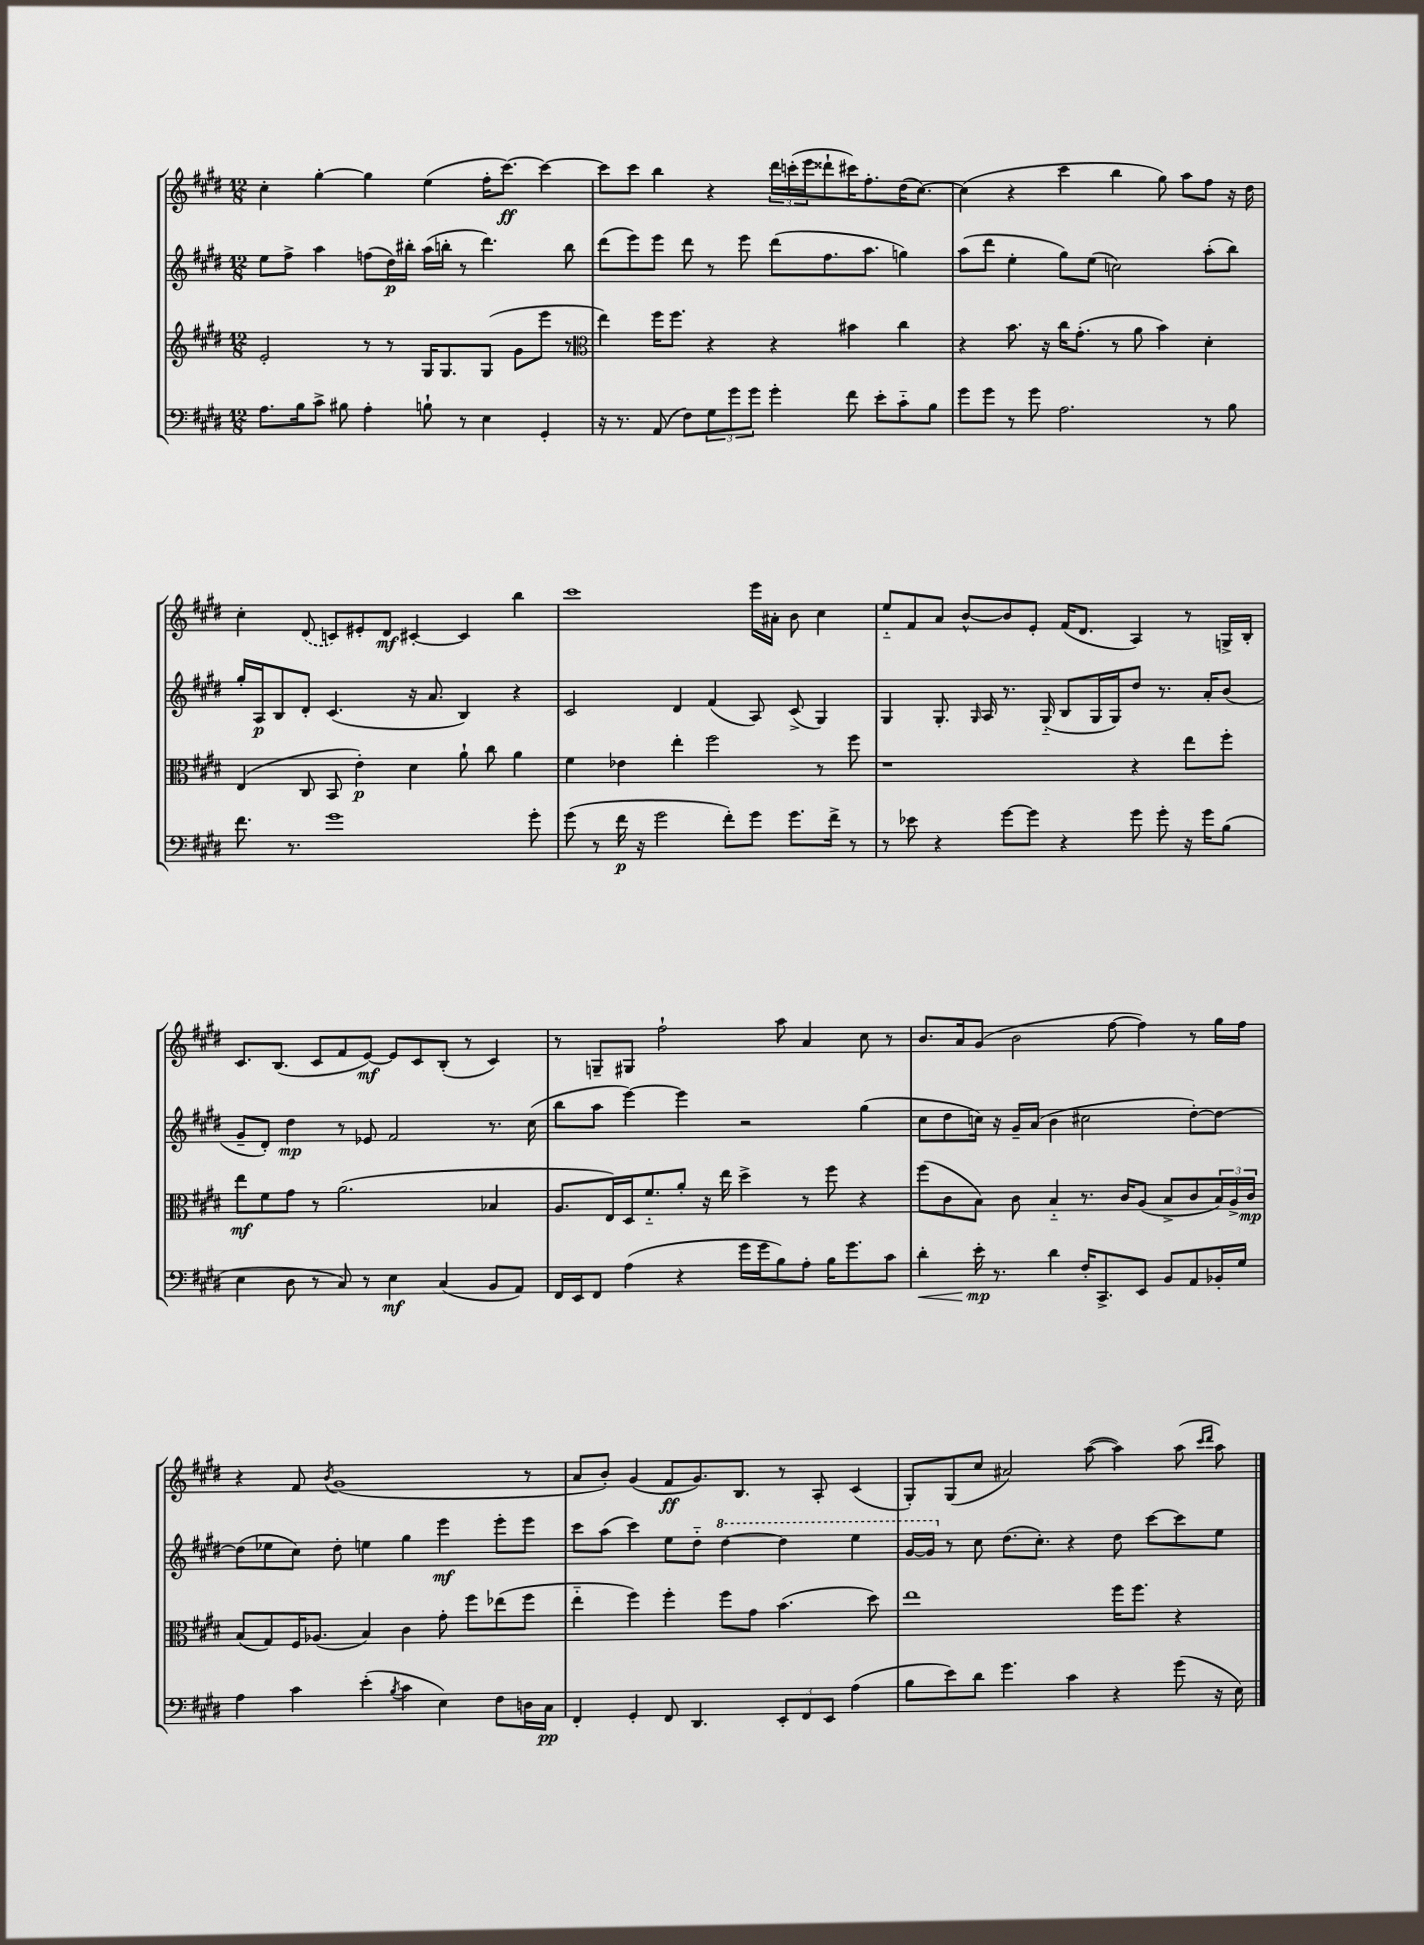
<<
\new StaffGroup <<
\new Staff = "s0" {
    \clef treble \key e \major \numericTimeSignature \time 12/8
    cis''4-. gis''4~-. gis''4 e''4( fis''16-. cis'''8.~\ff) cis'''4~ |
    cis'''8 cis'''8 b''4 r4 \tuplet 3/2 { dis'''16 c'''16-.( e'''16 } disis'''8-! cis'''16) fis''8.-. dis''16( cis''8.~) |
    cis''4( r4 cis'''4 b''4 gis''8) a''8 fis''8 r16 dis''16 |
    cis''4-. \once \slurDashed dis'8( c'8) eis'8-. dis'8\mf cis'4~-. cis'4 b''4 |
    cis'''1 e'''16 ais'16-. b'8 cis''4 |
    e''8-_ fis'8 a'8 b'8~-^ b'8 e'8-. fis'16( dis'8. a4) r8 g16-> b16-. |
    cis'8. b8.( cis'8 fis'8 e'8~\mf) e'8 cis'8 b8-.( r8 cis'4) |
    r8 g8-- gis8 fis''2-! a''8 a'4 cis''8 r8 |
    b'8. a'16 gis'8( b'2 fis''8~ fis''4) r8 gis''16 fis''16 |
    r4 fis'8 \acciaccatura { b'8 } gis'1( r8 |
    a'8 b'8-.) gis'4( fis'8\ff gis'8.) b8. r8 a8-. cis'4( |
    gis8-.) gis8( cis''8 ais'2) a''8~( a''4) a''8( \grace { cis'''16 dis'''16 } a''8) \bar "|." |
}
\new Staff = "s1" {
    \clef treble \key e \major \numericTimeSignature \time 12/8
    e''8 fis''8-> a''4 f''8( dis''16\p) bis''16-. a''16( b''16-. r8 dis'''4.) b''8 |
    dis'''8( e'''8) e'''8 dis'''8 r8 e'''8 dis'''8( fis''8. a''8. g''4) |
    a''8( dis'''8 e''4-. gis''8) e''8( c''2) a''8-.( b''8) |
    gis''16-. a16\p b8 dis'8-. cis'4.( r16 a'8. b4) r4 |
    cis'2 dis'4 fis'4( a8) cis'8->( gis4) |
    gis4 gis8.-. \grace { gis16 } a16 r8. gis16-_( b8 gis16 gis16) dis''8 r8. a'16-. b'8( |
    gis'8-- dis'8-.) dis''4\mp r8 ees'8 fis'2 r8. cis''16( |
    b''8 a''8 e'''4~) e'''4 r2 gis''4( |
    cis''8 dis''8 c''16) r16 gis'16-- a'16( b'4 cis''2 dis''8~-.) dis''8~ |
    dis''8( ees''8 cis''8) dis''8-. e''4 gis''4 e'''4\mf e'''8-. e'''8 |
    cis'''8 a''8( cis'''4) e''8 dis''8-_ \ottava #1 dis'''4~ dis'''4 e'''4 |
    gis''16~ gis''16 \ottava #0 r8 cis''8 dis''8.( cis''8.-.) r4 dis''8 cis'''8~ cis'''8 e''8 \bar "|." |
}
\new Staff = "s2" {
    \clef treble \key e \major \numericTimeSignature \time 12/8
    e'2-. r8 r8 gis16 gis8. gis8( gis'8 e'''8 r8 |
    \clef alto e''4) fis''16 fis''8. r4 r4 bis'4 cis''4 |
    r4 b'8. r16 cis''16 gis'8.-.( r8 a'8 b'4) dis'4-. |
    e4( cis8 b,8 e'4-.\p) dis'4 a'8-! cis''8 a'4 |
    fis'4 ees'4 e''4-. fis''2 r8 fis''8 |
    r1 r4 e''8 fis''8-. |
    e''8\mf fis'8 gis'8 r8 a'2.( bes4 |
    a8. e16) dis16 fis'8.-_ a'8-. r16 e''16 dis''4-> r8 fis''8 r4 |
    fis''8( cis'8 b8) cis'8 b4-_ r8. cis'16 a8( b8-> cis'8 \tuplet 3/2 { b16) a16-> cis'16\mp } |
    b8( gis8) fis16 aes8.( b4) cis'4 gis'8-. fis''8 ees''8( fis''8 |
    e''4-_ fis''4) fis''4-. fis''8 gis'8 b'4.( dis''8) |
    e''1 fis''16 fis''8. r4 \bar "|." |
}
\new Staff = "s3" {
    \clef bass \key e \major \numericTimeSignature \time 12/8
    a8. b16 cis'8-> bis8 a4-. b8-! r8 e4 gis,4-. |
    r16 r8. a,8( fis8) \tuplet 3/2 { gis8 gis'8 gis'8 } gis'4-. fis'8 e'8-. cis'8-_ b8 |
    gis'8 gis'8 r8 gis'8 a2. r8 b8 |
    fis'8. r8. gis'1 gis'8-. |
    gis'8( r8 fis'16\p r16 gis'2 fis'8-.) gis'8 gis'8. fis'16-> r8 |
    r8 ees'8 r4 gis'8~ gis'8 r4 gis'8 gis'8-. r16 gis'16 b8( |
    e4 dis8 r8 cis8) r8 e4\mf cis4( b,8 a,8) |
    fis,16 e,16 fis,8 a4( r4 gis'16 gis'16 b8) a8-. b16 gis'8. cis'8 |
    dis'4-.\< e'16-.\mp\! r8. dis'4 fis16-. cis,8.-> e,8 b,8 a,8 bes,16-. gis16 |
    a4 cis'4 e'4-.( \acciaccatura { b8 } cis'4 e4) fis8 d16 cis16\pp |
    fis,4-. gis,4-. fis,8 dis,4. \tuplet 3/2 { e,8-. fis,8 e,8 } a4( |
    b8 e'8) dis'8 gis'4. cis'4 r4 gis'8( r16 e16) \bar "|." |
}
>>
>>
\layout { \context { \Score \remove "Bar_number_engraver" } }
